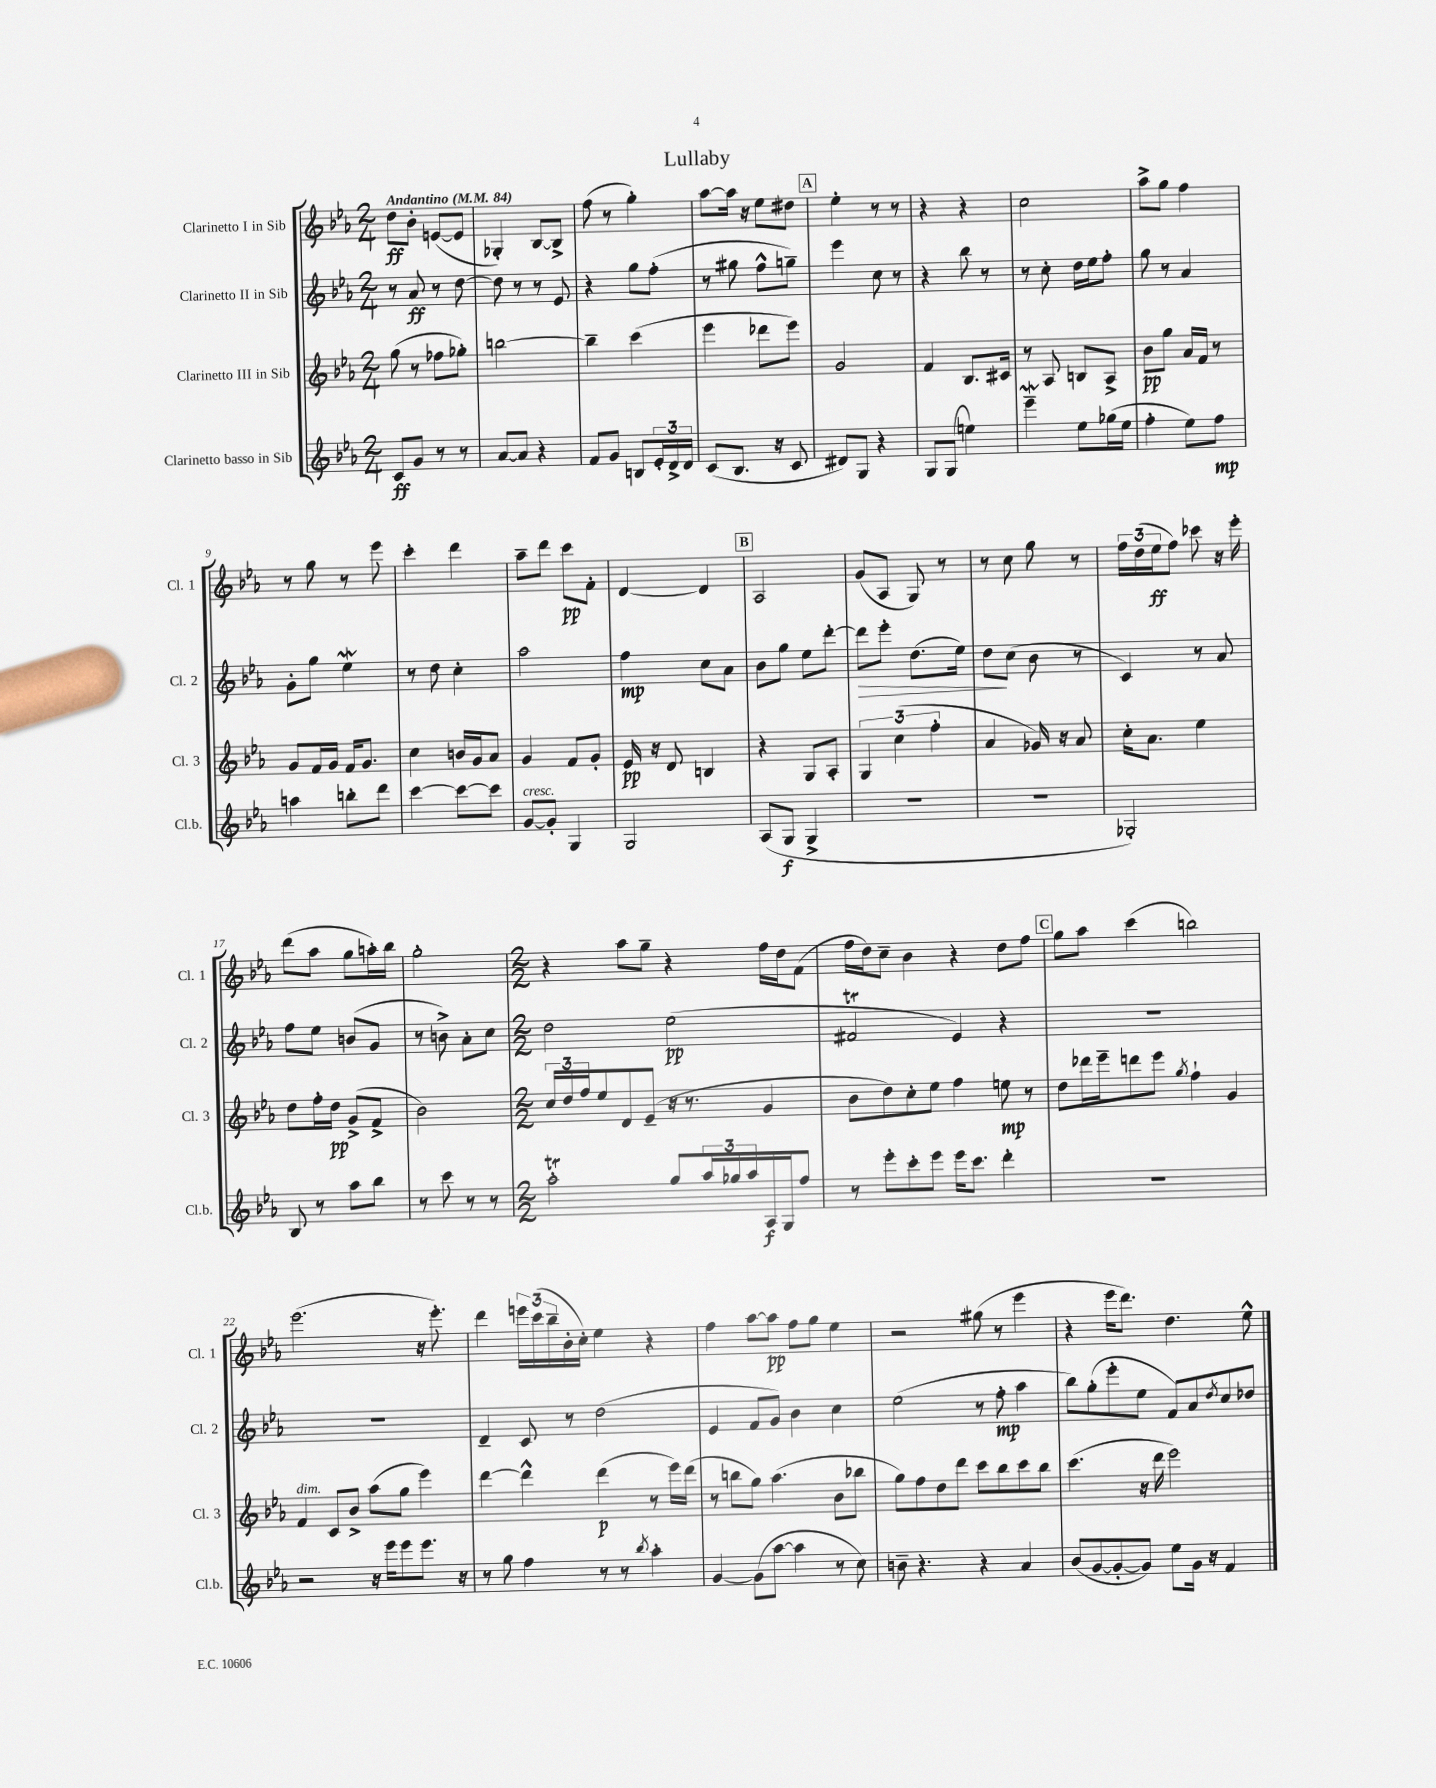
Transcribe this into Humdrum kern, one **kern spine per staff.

**kern	**kern	**kern	**kern
*staff4	*staff3	*staff2	*staff1
*clefG2	*clefG2	*clefG2	*clefG2
*k[b-e-a-]	*k[b-e-a-]	*k[b-e-a-]	*k[b-e-a-]
*M2/4	*M2/4	*M2/4	*M2/4
*MM84	*MM84	*MM84	*MM84
8c	(8gg	8r	8dd
8g	8r	8a-	8b-'
8r	8ff-	8r	([8e
8r	8gg-')	[8dd	8e]
=	=	=	=
[8a-	[2bb	8dd]	4G-')
8a-]	.	8r	.
4r	.	8r	[8B-
.	.	8e-	8B-^]
=	=	=	=
8f	4bb~]	4r	(8ff
8g	.	.	8r
8B	(4ccc	8gg	4gg')
24e-'	.	(8ff'	.
24d^	.	.	.
24d	.	.	.
=	=	=	=
(8c	4eee-	8r	[8aa-
8.B-	.	8gg#	16aa-]
.	.	.	16r
.	8ddd-	8ff^^	8ee-
16r	.	.	.
8c	8eee-)	8gg~)	8dd#
=	=	=	=
8d#)	2g	4eee-	4ee-'
8G	.	.	.
4r	.	8cc	8r
.	.	8r	8r
=	=	=	=
8G	4f	4r	4r
(8G	.	.	.
4ee)	8.B-	8bb-	4r
.	.	8r	.
.	16c#	.	.
=	=	=	=
4eee-~	8r	8r	2cc
.	8A-	8cc'	.
8ee-	8B	16dd	.
.	.	16ee-	.
(16gg-	8A-^	8ff'	.
16ee-	.	.	.
=	=	=	=
4ff'	8b-	8gg	8aa-^
.	8gg	8r	8gg
8ee-)	16a-	4a-	4ff
.	16f	.	.
8ff	8r	.	.
=	=	=	=
4aa	8g	8g'	8r
.	16f	8gg	8gg
.	16g	.	.
8bb'	16f	4ee-	8r
.	8.g	.	.
8ddd	.	.	8eee-
=	=	=	=
[4ccc	4cc	8r	4ccc'
.	.	8dd	.
8ccc_	16b	4cc'	4ddd
.	16g	.	.
8ccc]	8a-	.	.
=	=	=	=
[8g	4g	2aa-	8aa-~
8g']	.	.	8ddd
4G	8f	.	8ccc
.	8g'	.	8f'
=	=	=	=
2G	16e-	4ff	[4d
.	16r	.	.
.	8d	.	.
.	4B	8cc	4d]
.	.	8a-	.
=	=	=	=
(8A-	4r	8b-	2A-
8G	.	8gg	.
4G^	8G	8ee-	.
.	8A-'	[8ddd'	.
=	=	=	=
2r	6G	8ddd]	(8g
.	.	8eee-'	8A-
.	(6cc	.	.
.	.	(8.dd	8G)
.	6ff'	.	.
.	.	.	8r
.	.	16ee-)	.
=	=	=	=
2r	4a-	8dd	8r
.	.	(8cc	8cc
.	16g-)	8b-	8gg
.	16r	.	.
.	8a-	8r	8r
=	=	=	=
2G-')	16cc'	4c)	24ff
.	.	.	(24dd
.	8.a-	.	.
.	.	.	24ee-
.	.	.	8ff)
.	4ee-	8r	8ccc-
.	.	8a-	16r
.	.	.	16eee-'
=	=	=	=
8B-	8dd	8ff	(8ddd
8r	16ff'	8ee-	8aa-
.	16dd	.	.
8aa-	(8g^	(8b	8gg
8bb-	8f^	8g	16aa')
.	.	.	16bb-
=	=	=	=
8r	2b-)	8r	2gg'
8ccc	.	8b^)	.
8r	.	8a-'	.
8r	.	8cc	.
=	=	=	=
*M2/2	*M2/2	*M2/2	*M2/2
2aa-'	24cc	2dd	4r
.	24dd	.	.
.	24ff	.	.
.	8ee-	.	.
.	8d	.	8aa-
.	(8e-~	.	8gg~
8gg	16r	(2ee-	4r
.	8.r	.	.
24aa-	.	.	.
24gg-	.	.	.
24aa-	.	.	.
16A-	4g	.	16ff
16G	.	.	16dd
8ff	.	.	(8f
=	=	=	=
8r	8b-	2f#	16ff
.	.	.	16dd)
8eee-'	8dd)	.	8cc~
8ccc'	8cc'	.	4b-
8eee-	8ee-	.	.
16eee-	4ff	4e-)	4r
8.ccc	.	.	.
4ddd'	8ee	4r	8dd
.	8r	.	8ff
=	=	=	=
1r	8dd	1r	8gg
.	16ddd-	.	8aa-
.	16eee-~	.	.
.	8ddd	.	(4ccc
.	8eee-	.	.
.	8qgg	.	.
.	4ff`	.	2bb)
.	4g	.	.
=	=	=	=
2r	4f	1r	(2.eee-
.	8c	.	.
.	8b-^	.	.
16r	(8aa-	.	.
16eee-	.	.	.
8eee-	8gg	.	.
8.eee-	4eee-)	.	16r
.	.	.	8.eee-')
16r	.	.	.
=	=	=	=
8r	[4ddd	4d~	4ddd
8gg	.	.	.
4ff	4ddd^^]	8c	24eee
.	.	.	(24ccc
.	.	.	24bb-~
.	.	8r	16b-'
.	.	.	16cc')
8r	(4ddd	(2dd	4ee-
8r	.	.	.
8qbb-	.	.	.
4aa-'	8r	.	4r
.	16eee-)	.	.
.	(16ddd	.	.
=	=	=	=
[4g	8r	4e-	4ff
.	8bb	.	.
(8g]	8gg)	8f	[8aa-
[8aa-	(4.aa-	8g)	8aa-]
4aa-]	.	4b-	8ff
.	.	.	8gg
8r	8b-	4cc	4ee-
8cc)	8bb-	.	.
=	=	=	=
8b~	8gg)	(2ee-	2r
4.r	8ff	.	.
.	8dd	.	.
.	8ddd	.	.
4r	8ccc	8r	(8gg#
.	8bb-	8ff'	8r
4a-	8ccc	4aa-	4eee-
.	8bb-	.	.
=	=	=	=
(8b-	(4.ccc	8bb-)	4r
[8g	.	(8gg'	.
8g'_	.	8eee-'	16eee-
.	.	.	8.ddd)
8g])	16r	8ee-	.
.	16ddd	.	.
8ee-	2eee-)	8f)	4.dd
16g	.	8a-	.
16r	.	.	.
.	.	8qdd	.
4f	.	8cc	.
.	.	8dd-	8ee-^^
==	==	==	==
*-	*-	*-	*-
